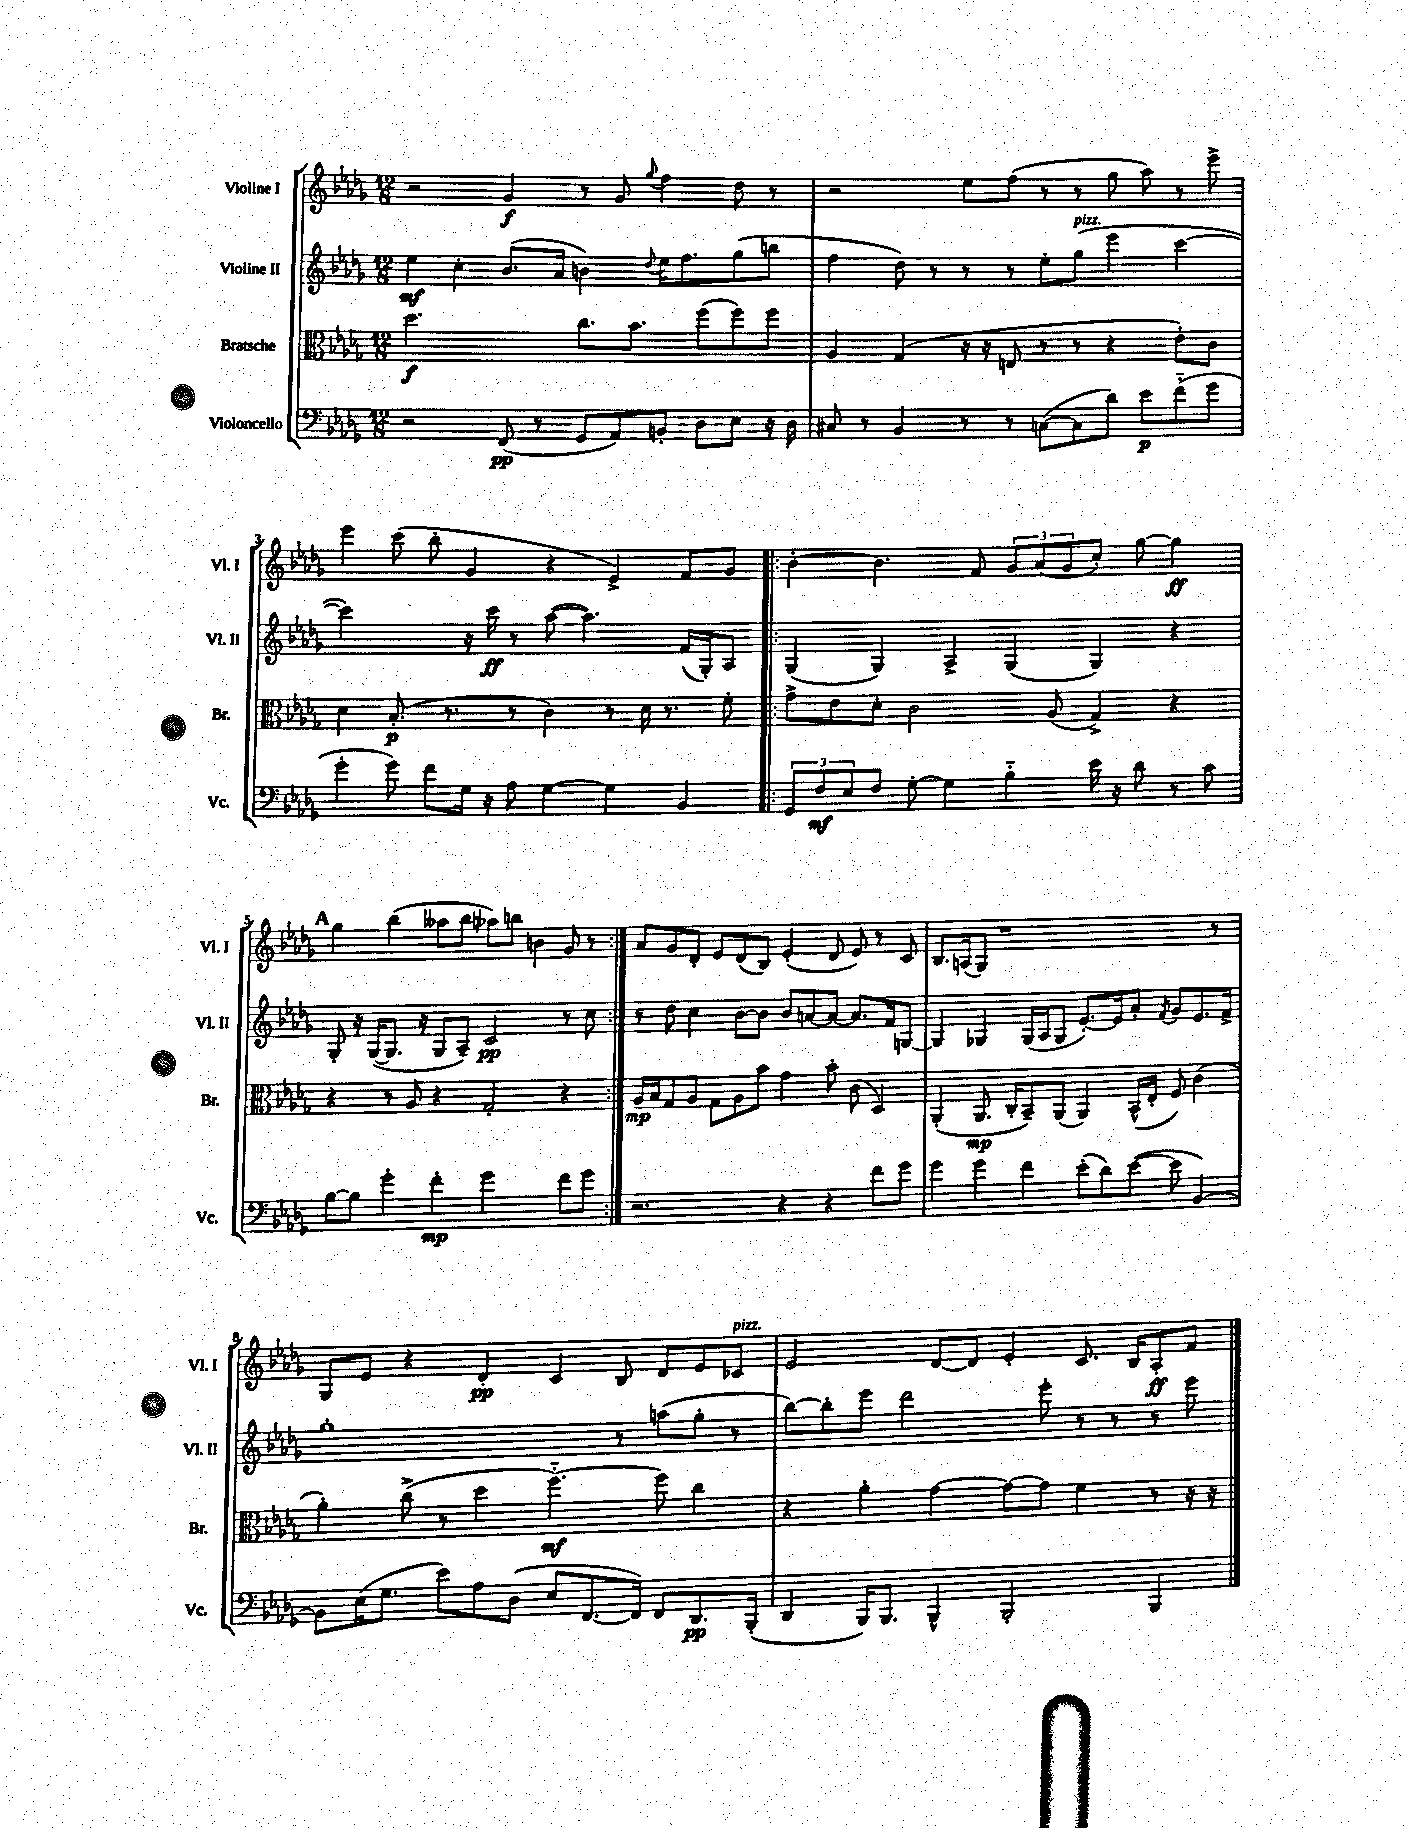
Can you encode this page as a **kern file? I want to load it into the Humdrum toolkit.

**kern	**kern	**kern	**kern
*staff4	*staff3	*staff2	*staff1
*clefF4	*clefC3	*clefG2	*clefG2
*k[b-e-a-d-g-]	*k[b-e-a-d-g-]	*k[b-e-a-d-g-]	*k[b-e-a-d-g-]
*M12/8	*M12/8	*M12/8	*M12/8
2r	2.dd-\	4ee-\	2r
.	.	4cc'\	.
(8FF/	.	(8.b-/L	4g-/
8r	.	.	.
.	.	16a-/Jk	.
8GG-/L	8.cc\L	4b\)	8r
8AA-/)	.	.	8g-/
.	8.b-\J	.	.
.	.	8qqdd-/	8qqgg-/
8BB'/J	.	16ee-\LK	4ff\
.	.	8.ff\	.
8D-\L	(8ff\L	.	.
8E-\J	8ff\)	(8gg-\	8dd-\
16r	8ff\J	8bb\J	8r
16D-\	.	.	.
=	=	=	=
8C#/	4A-/	4ff\	2r
8r	.	.	.
4BB-/	(4G-/	8dd-\)	.
.	.	8r	.
8r	16r	8r	8ee-\L
.	16r	.	.
8r	8E/	8r	(8ff\J
([8C\L	8r	8ee-'\L	8r
8C\]	8r	(8gg-\J	8r
8d-\J)	4r	4eee-\	8gg-\
8e-\L	.	.	8aa-\)
(8f'~\	8e-'\L)	[4ccc\	8r
8g-\J	8c\J	.	8eee-^\
=	=	=	=
4g-'\	4d-\	2ccc\])	4eee-\
8g-\)	(8.B-'/	.	(8ccc\
8f\L	.	.	8bb-'\
.	8.r	.	.
16G-\Jk	.	16r	4g-/
16r	.	16ccc\	.
8A-\	8r	8r	.
[4G-\	4c\)	([8aa-\	4r
.	.	4.aa-\])	.
4G-\]	8r	.	4e-^/)
.	16d-\	.	.
.	8.r	.	.
4BB-/	.	(16f/LL	8f/L
.	.	16G-'/J)	.
.	8f'\	8A-/J	8g-/J
=!|:	=!|:	=!|:	=!|:
12GG-/L	8g-^\L	(4G-/	[4b-'\
12F/	.	.	.
.	8e-\	.	.
12E-/	.	.	.
8F/J	8d-'\J	4G-/)	4.b-\]
[8G-'\	2c\	.	.
4G-\]	.	4A-^/	.
.	.	.	8f/
4B-'~\	.	(4G-/	12g-/L
.	.	.	(12a-/
.	(8A-/	.	.
.	.	.	12g-/
16e-\	4G-^/)	4G-/)	8cc'/J)
16r	.	.	.
8d-\	.	.	[8gg-\
8r	4r	4r	4gg-\]
8c\	.	.	.
=	=	=	=
[8B-\L	4r	8G-'/	4gg-\
8B-\]J	.	16r	.
.	.	([16G-/LK	.
4g-'\	8r	8.G-/]J	(4bb-\
.	8A-/	.	.
.	.	16r	.
4f'\	4r	8G-/L	8aa--\L
.	.	8A-~/J)	8bb-\J
2g-\	2G-'/	2c/	8aa-\L)
.	.	.	8bb\J
.	.	.	4b\
8f\L	4r	8r	8g-/
8g-\J	.	8cc\	8r
=:|!	=:|!	=:|!	=:|!
2.r	16A-/LL	8r	8a-/L
.	16B-/J	.	.
.	8G-/	8dd-\	8g-/
.	8A-/J	4cc\	8d-'/J
.	8G-\L	.	8e-/L
.	8A-\	[8b-\L	(8d-/
.	8b-\J	8b-\]J	8B-/J)
4r	4g-\	8b-/L	(4e-'/
.	.	[8a/	.
4r	8b-'\	8a/_J	8d-/
.	(8c\	8.a/]L	8e-/)
8f\L	4D-/)	.	8r
.	.	16f/k	.
8g-\J	.	[8G/J	8c/
=	=	=	=
4g-\	(4AA-'/	4G/]	8.B-/L
.	.	.	(16A/k
4g-\	8.AA-/	4G-/	8G-/J)
.	.	.	1r
.	16C'/LK	.	.
4f\	8BB-~/)	(16G-/LL	.
.	.	16A-/J	.
.	(8AA-/J	8G-/J	.
(8e-'\L	4AA-/)	[8.e-'/L)	.
8d-\)	.	.	.
.	.	16e-/]k	.
([8e-\J	(16BB-^^/LL	8a-'/J	.
.	16E-'/JJ	.	.
.	.	8qf/	.
8e-\]	8F/)	8g-/L	.
[4BB-/)	(4c\	8.e-/	.
.	.	.	8r
.	.	16f^/Jk	.
=	=	=	=
8BB-\]L	4a-'\)	1gg-'	8G-/L
(16E-\K	.	.	8e-/J
8.G-\J	.	.	.
.	(8cc^\	.	4r
8e-\L)	8r	.	.
8A-\	4dd-\	.	4d-'/
(8D-\J	.	.	.
8E-/L	[4.ff'~\)	.	4c/
[8.FF/	.	.	.
.	.	8r	8B-/
16FF/]Jk)	.	.	.
8FF/L	8ff\]	(8aa\L	8d-/L
8.DD-/	4cc\	8gg-'\J	8e-/
.	.	8r	8c-/J
(16BBB-'/Jk	.	.	.
=	=	=	=
4DD-/	4r	[8bb-\L)	2e-/
.	.	8bb-'\]	.
16BBB-/LK)	4a-'\	8eee-\J	.
8.BBB-/J	.	.	.
.	.	2ddd-\	.
4BBB-^^/	[4g-\	.	[8d-/L
.	.	.	8d-/]J
2BBB-'/	8g-\_L	.	4e-'/
.	8g-\]J	8eee-'\	.
.	4f\	8r	8.c/
.	.	8r	.
.	.	.	16B-/LK
4BBB-/	8r	8r	8A-'/
.	16r	8eee-\	8f/J
.	16r	.	.
==	==	==	==
*-	*-	*-	*-
